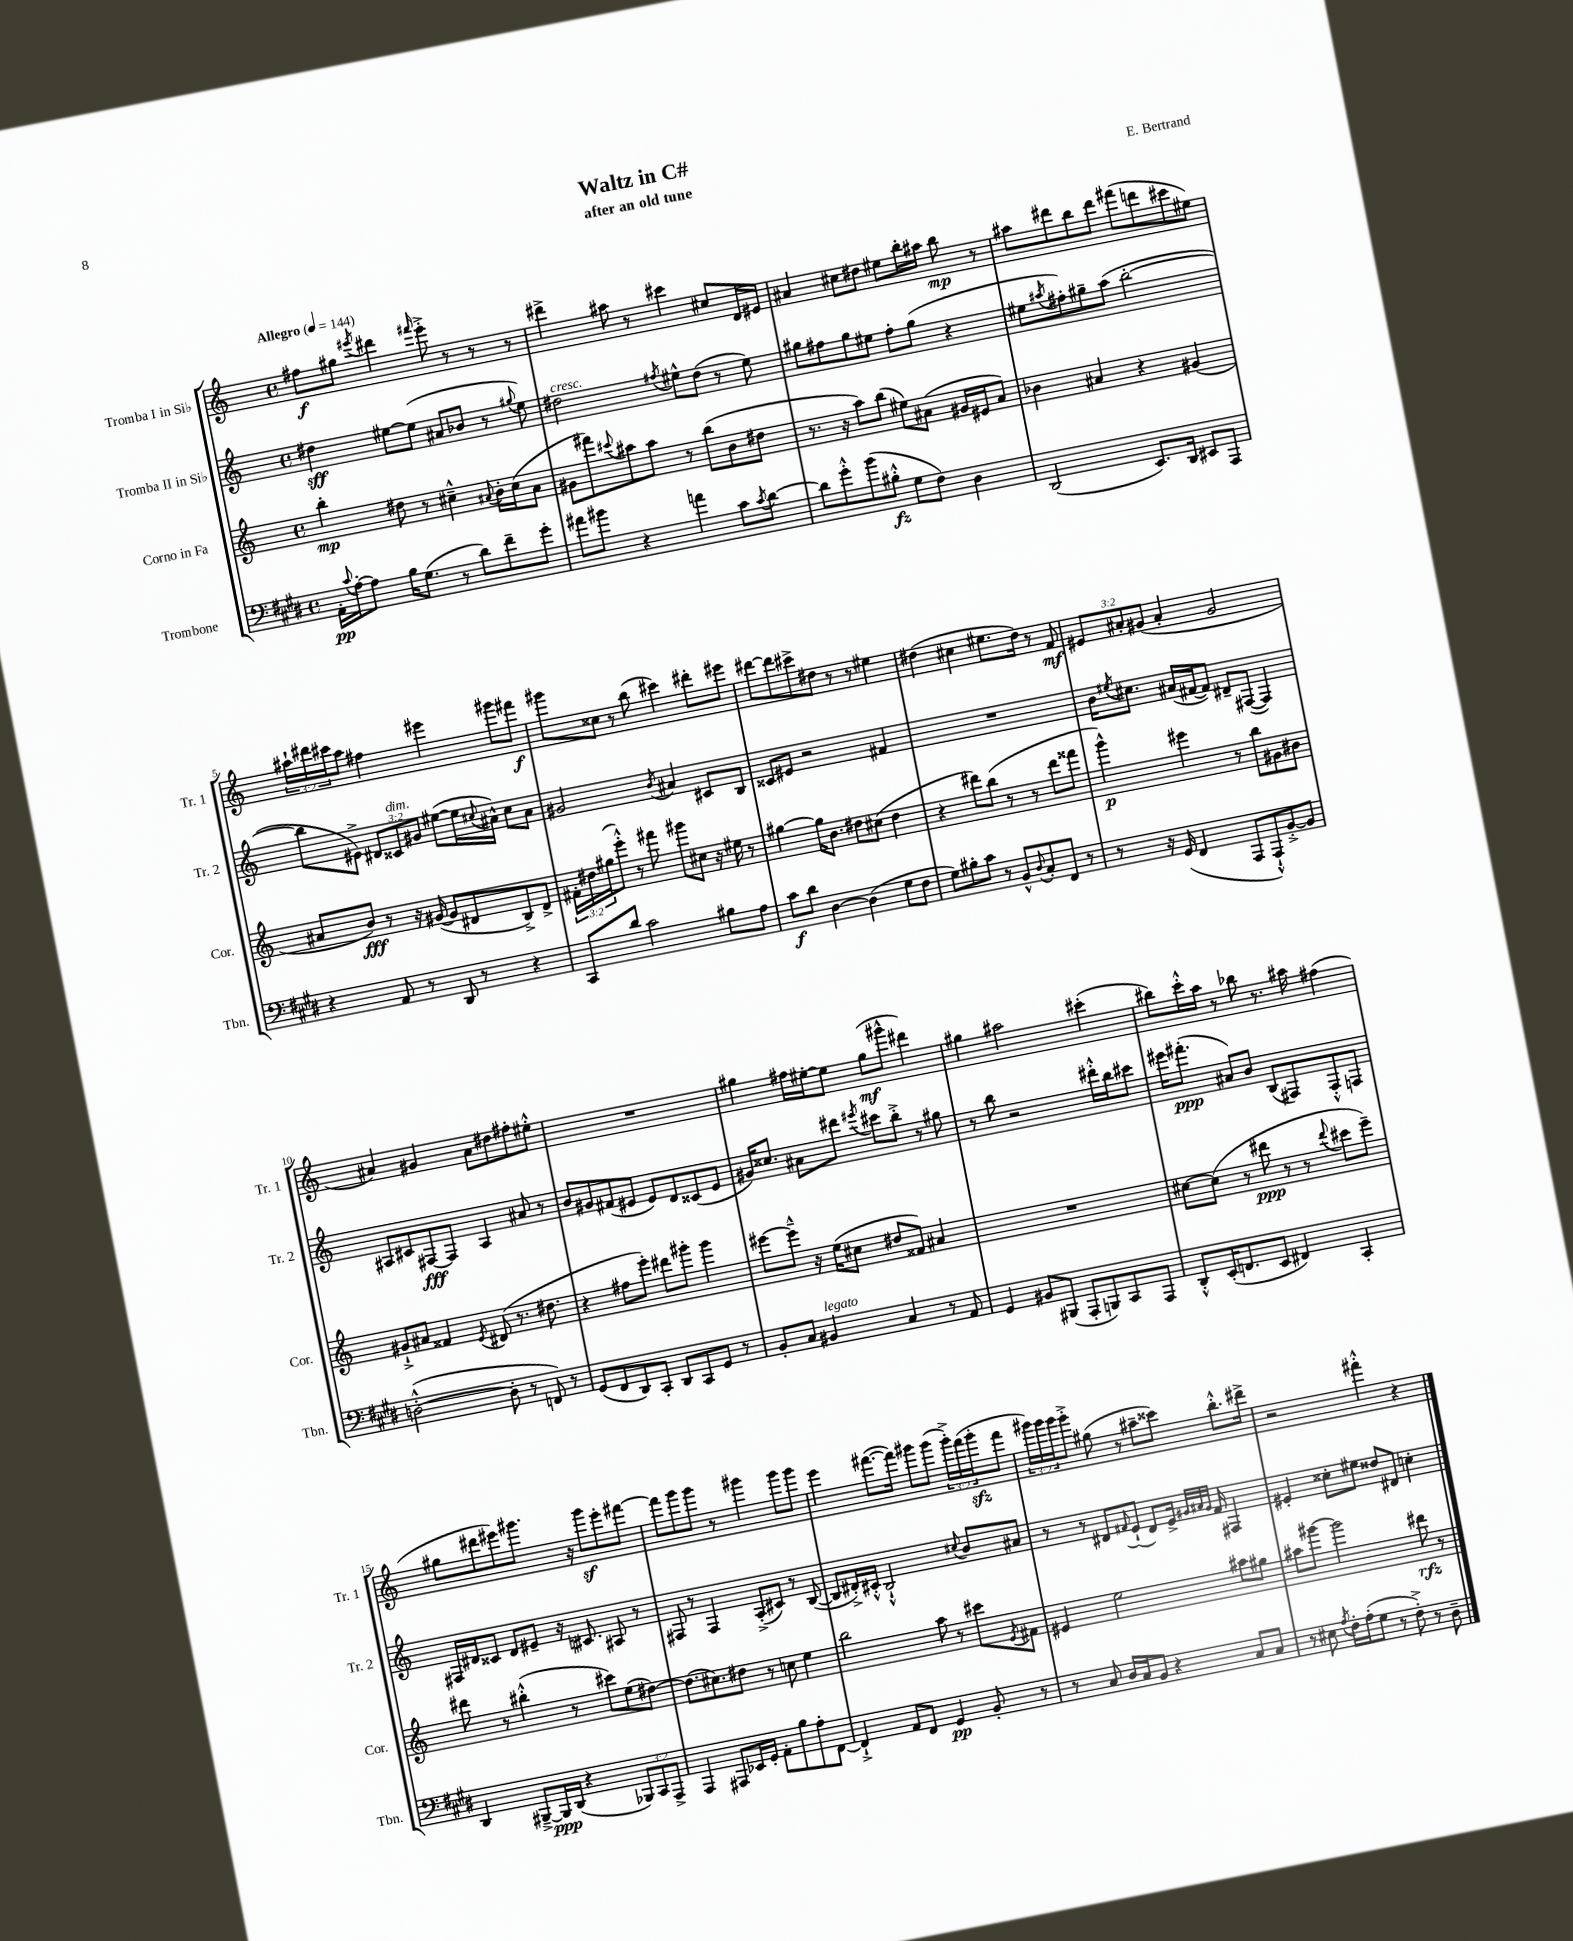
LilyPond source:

\header { title = "Waltz in C#" composer = "E. Bertrand" subtitle = "after an old tune" }
<<
\new StaffGroup <<
\new Staff = "s0" \with { instrumentName = "Tromba I in Sib" shortInstrumentName = "Tr. 1" } {
    \clef treble \key c \major \defaultTimeSignature \time 4/4 \override Staff.TupletNumber.text = #tuplet-number::calc-fraction-text \tempo "Allegro" 4 = 144
    fis''8\f gis''8 \acciaccatura { eis'''8 } dis'''4 \grace { fis'''16 } eis'''8-.-> r8 r8 r8 |
    dis'''4-> ais''8 r8 cis'''4 cis''8 d'16 eis'16 |
    ais'4 cis''8 dis''8 eis''8 b''16-. ais''16 b''8\mp r8 |
    ais''8 dis'''8 b''8 dis'''8 fis'''8( d'''8 cis'''8 eis''8) |
    \tuplet 3/2 { ais''16-! dis'''16 cis'''16 } ais''8 fis''4 eis'''4 gis'''8 fis'''8\f |
    gis'''8 cisis''8 r8 b''8( cis'''4) dis'''8-. eis'''8 |
    dis'''8~ dis'''8 cis'''8-> dis''8 r8 r8 eis''4 |
    dis''4( cis''4 eis''8. dis''16) r8 f'8\mf |
    \tuplet 3/2 { eis'8 ais'8-. gis'8( } ais'4-. gis'2 |
    ais'4) gis'4 ais'8 dis''8 fis''8-. eis''8-.-^ |
    R1 |
    gis''4 fis''16 eis''16~-. eis''8 gis''8\mf( gis'''8-^ dis'''4) |
    gis''4 ais''2 cis'''4-.( |
    bis''8) c'''16-.-^ a''16 r8 bes''8 r8. ais''16 fis''4( |
    gis''8 dis'''8 eis'''8) gis'''8. r16 gis'''8\sf eis'''8-. fis'''8~ |
    fis'''8 g'''8 g'''8 r8 gis'''4 gis'''8 gis'''8 |
    e'''4 fis'''8.~( fis'''16) gis'''8 gis'''8( \tuplet 3/2 { gis'''16-.->) fis'''16( gis'''16-.\sfz } fis'''8 |
    \tuplet 3/2 { gis'''16) gis'''16 gis'''16 } gis'''8-.-> gis''8( r8 ais''8-- cisis'''8) b''8.-.-^ dis'''16-> |
    r2 fis'''4-.-^ r4 \bar "|." |
}
\new Staff = "s1" \with { instrumentName = "Tromba II in Sib" shortInstrumentName = "Tr. 2" } {
    \clef treble \key c \major \defaultTimeSignature \time 4/4 \override Staff.TupletNumber.text = #tuplet-number::calc-fraction-text
    dis''4\sff eis''8~ eis''8( ais'8 bes'8 r8 \appoggiatura { gis''8 } eis''8) |
    dis''2^\markup { \italic "cresc." } \acciaccatura { fis''8 } eis''8-^ dis''8( r8 eis''8) |
    gis''8 fis''8 gis''8 eis''8 fis''8-. gis''8( r4 |
    eis''8 \acciaccatura { ais''8 } fis''8-.) gis''8-- ais''8( b''2~-. |
    b''8 eis'8->) \tuplet 3/2 { dis'8 cisis'8^\markup { \italic "dim." } gis'8 } eis''8~( eis''16 \appoggiatura { cis''8 } ais'16-^) cis''8 ais'8 |
    gis'2 \acciaccatura { b'8 } ais'4 cis'8 b8 |
    cisis'8 eis'8 r2 fis'4 |
    R1 |
    b'16 \acciaccatura { eis''8 } cis''8. ais'16( fis'16~ fis'8) dis'8-- fis8~( fis4) |
    ais8 cis'8 fis8~\fff fis8 ais4 ais'8 r8 |
    b'8 gis'8 fis'8( eis'8 eis'8) d'8 cisis'8( eis'8 |
    gis'16) cisis''8. ais'8 dis'''8 \acciaccatura { eis'''8 } cis'''8 b''8-.-> r8 gis''8 |
    r8 b''8 r2 dis'''16-.-^ b''16 cis'''8 |
    eis'''16 fis'''8.-.\ppp( ais'8) b'8 b8( fis8) fis8-.-^ f8 |
    fis16 dis'16 cisis'8 dis'8 eis'8-- r16 cis'8. ais8 r8 |
    fis8 r8 fis4 a8-.->( cis'8) r8 b8~( |
    b8 dis'16-.->) cis'16-.-^ b2-!-^ \appoggiatura { cis''8 } b'8 ais'8 |
    r8 r8 dis'8 \appoggiatura { fis'8 } e'8-!( dis'8) e'16-> \grace { gis'32 ais'32 gis'32 } fis'16 fis4 |
    eis'4-. cisis''8-. eis''8 disis''8 dis'8 c''4-. \bar "|." |
}
\new Staff = "s2" \with { instrumentName = "Corno in Fa" shortInstrumentName = "Cor." } {
    \clef treble \key c \major \defaultTimeSignature \time 4/4 \override Staff.TupletNumber.text = #tuplet-number::calc-fraction-text
    b''4-.\mp dis''8 r8 cis''4---^ \appoggiatura { ais'8 } b'16-. cis''16( ais'8 |
    gis'8 fis'''8) \appoggiatura { cis'''8 } ais''8 ais''8 r8 b''8( b'8 dis''8 |
    r8. r16 a''8) b''8( eis''8) ais'8( gis'16 eis'16 ais'8) |
    bes'4 ais'4 r4 gis'4( |
    ais'8 b'8\fff) r8 r16 gis'16~( gis'8 dis'8 b8->) dis'8-> |
    \tuplet 3/2 { fis'16-. dis''16 gis''16( } e'''8-.-^) r8 fis'''8 gis'''8 cis''8 r16 eis''16 r8 |
    gis''4~ gis''16 b'8. dis''8 cis''8( dis''4 |
    r4 dis'''8) b''8( r8 r8 dis'''8 fisis'''8 |
    g'''4-^\p) eis'''4 r8 b''8 gis'8 bis'8 |
    gis'8-!-> ais'8 fisis'4 \acciaccatura { e'8 } dis'8( r8. dis''8. |
    r4 fis''8 e'''8-.) dis'''8 gis'''8-. gis'''4 |
    eis'''8~ eis'''8---^ r16 e''16( cis''8 dis''8 fisis'8) ais'4 |
    R1 |
    cis''8~ cis''8( r8 dis'''8\ppp r8 r8 \appoggiatura { dis'''8 } cis'''8 e'''8--) |
    dis'''8 r8 bis''4-.-^( r8 cis'''8) e''8( dis''8~) |
    dis''8.( cis''8.) dis''8 r8 c''8 e''4 |
    b''2 a''8 r8 cis'''8 \acciaccatura { e'8 } fis'8 |
    eis'4 e''2 ais''8 gis''8 |
    ais''8 gis'''8~ gis'''2 dis'''8\rfz r8 \bar "|." |
}
\new Staff = "s3" \with { instrumentName = "Trombone" shortInstrumentName = "Tbn." } {
    \clef bass \key e \major \defaultTimeSignature \time 4/4 \override Staff.TupletNumber.text = #tuplet-number::calc-fraction-text
    a,16-.\pp \appoggiatura { cis'8 } a16~-. a8 b16 gis8.( r8 dis'8) fis'8-- gis'8-. |
    ais'8 bis'8 r4 a'4 cis'8 \acciaccatura { cis'8 } dis'8~ |
    dis'8 gis'8-.-^ b'8( bis8-.-^\fz gis8 fis8) dis4 |
    dis,2( e,8.) dis,16 eis,8 a,,8 |
    r4 a,8 r8 dis,8 r8 r4 |
    cis,8 dis'8 cis'2 bis8 a8 |
    cis'8\f dis'8 dis4~ dis4( gis8 fis8 |
    gis8) bis8-. cis'8 r8 b,8-^ \appoggiatura { dis8 } cis8-. fis,8 r8 |
    r8 r16 gis,16( fis,4 a,,8 a,,8-!-^) b,8~-.-> b,8 |
    d2~-.-^( d8-. r8 f,8) r8 |
    gis,8( fis,8 dis,8) cis,8-. dis,8 cis,8 gis,8 r8 |
    b,8-. cis8 bis,4^\markup { \italic "legato" } cis4 r8 a,8 |
    gis,4 bis,8 bis,,8( a,,8-. b,,8) cis,8 a,,8 |
    dis,8-.-^ e,16-.( f,8. e,8 fis,4) cis,4-. |
    dis,4 bis,,8~---> bis,,16\ppp dis,16( r4 \tuplet 3/2 { bes,,8) cis,8 a,,8-> } |
    a,,4 ais,,8 ees,16 gis,16-. a,8-. b8 a8-. fis,8~ |
    fis,4-!-> a,8 fis,8 gis,4\pp b,8-. r8 |
    r8 cis8 dis16 cis16 b,8 r4 cis8 cis8 |
    r8 eis8 \acciaccatura { a8 } fis16-. a16-.( gis8 r8 fis8-.->) r8 dis8-- \bar "|." |
}
>>
>>
